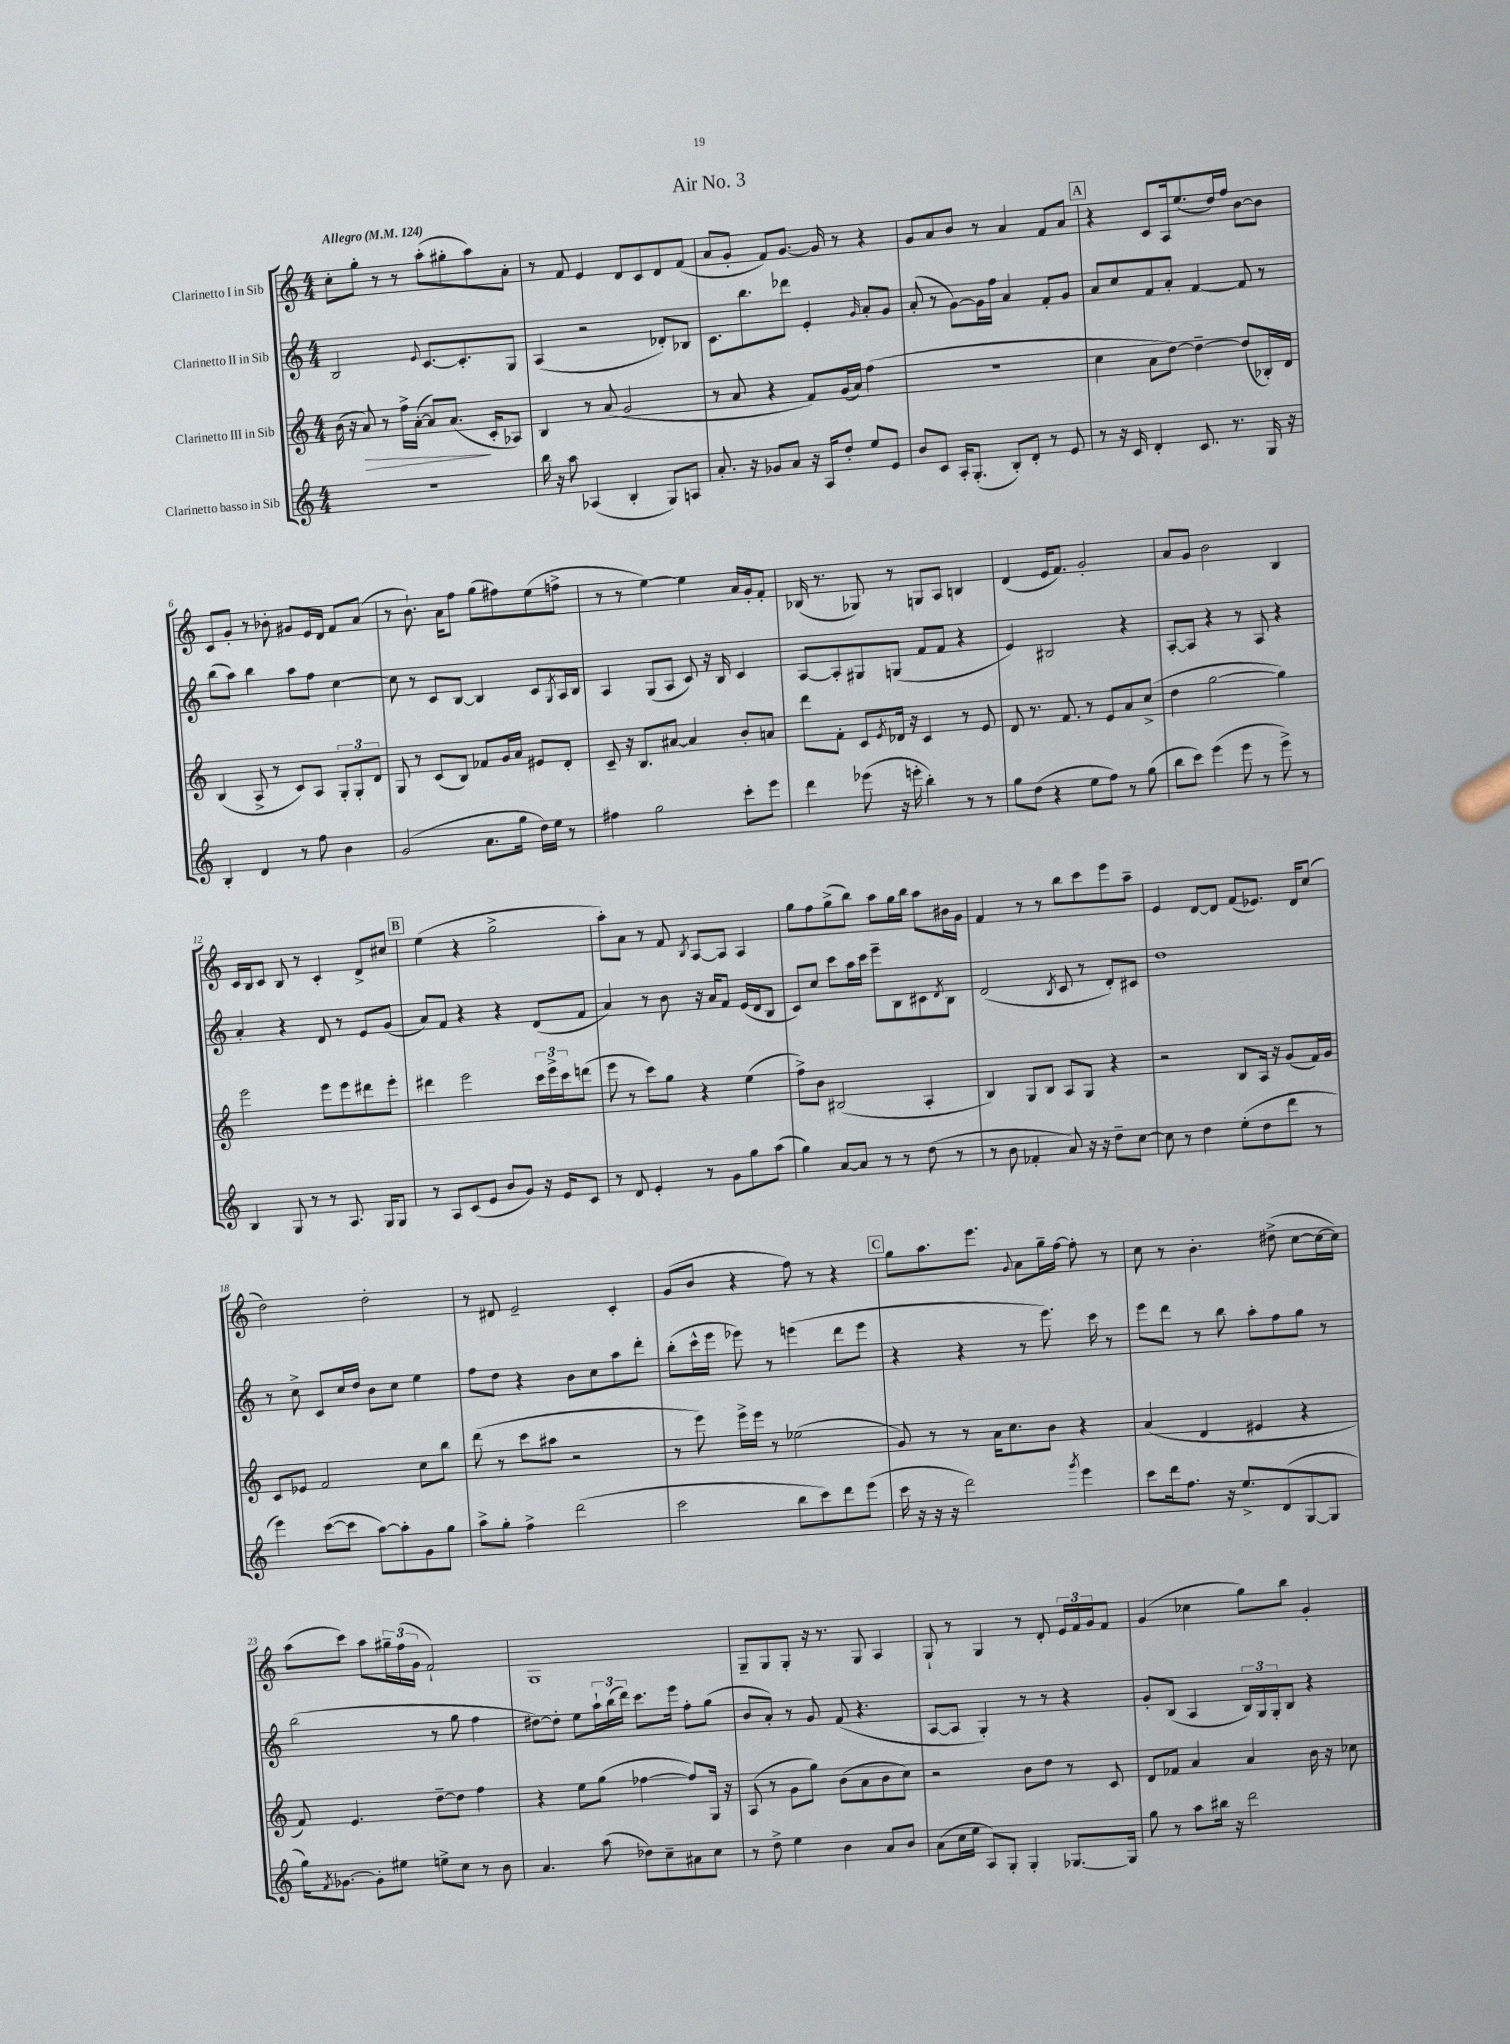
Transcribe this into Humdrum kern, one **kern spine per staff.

**kern	**kern	**kern	**kern
*staff4	*staff3	*staff2	*staff1
*clefG2	*clefG2	*clefG2	*clefG2
*k[]	*k[]	*k[]	*k[]
*M4/4	*M4/4	*M4/4	*M4/4
*MM124	*MM124	*MM124	*MM124
1r	(16b\	2B/	8cc'\L
.	16r	.	.
.	8a/)	.	8gg'\J
.	8r	.	8r
.	16ff^\LL	.	8r
.	([16a'\JJ	.	.
.	.	8qqe/	.
.	8a/]L)	[8.c/L	(8aa'\L
.	(8.a/J	.	8gg#'\
.	.	8.c'/]	.
.	.	.	8aa\)
.	16c'/LK	.	.
.	8A-/J)	8G/J	8a'\J
=	=	=	=
16bb\	4B/	(4A/	8r
16r	.	.	.
8aa\	.	.	8f/
(4A-/	8r	2r	4e/
.	(8a/	.	.
4B'/	2g/	.	8d/L
.	.	.	8c/
8G/L)	.	8d-'/L)	8d/
8A/J	.	8B-/J	(8f/J
=	=	=	=
8.a'/	8r	8.c\L	8a/L
.	8a/	.	8g'/J
16r	.	8.bb\	.
8g-/L	4r	.	8f/L)
8a/J	.	8ddd-\J	[8.g/J
16r	8f/L)	4e'/	.
16A/LK	.	.	16g/]
8dd'/J	(16g/L	.	8r
.	16a/JJ)	.	.
.	.	16qqg/	.
8ee/L	(4ff\	8a'/L	4r
8e/J	.	8g/J	.
=	=	=	=
8b/L	1r	(8a'/	8g/L
8c/J	.	8r	8a/
16A'/LK	.	[8g\L)	8b/J
(8.G'/J	.	.	.
.	.	16g\]L	8r
.	.	16ff\JJ	.
8B'/L)	.	4a/	4a/
8d'/J	.	.	.
8r	.	8f'/L	8f/L
8e/	.	8g/J	8a/J
=	=	=	=
8r	4cc\	8a/L	4r
16r	.	8cc/	.
16c/	.	.	.
4d'/	8a\L	8f/	8c/L
.	[8dd\J)	8a'/J	16A/k
.	.	.	(8.ee/
8.c/	4dd~\_	[4f/	.
.	.	.	16dd/L)
8.r	.	.	16ff/JJ
.	(8dd/]L	8f/]	[8b\L
16G/	16B-'/L)	8r	8b\]J
16r	16d/JJ	.	.
=	=	=	=
4B'/	(4B/	(8bb\L	8c/L
.	.	8aa\J)	8g'/J
4d/	8A^/	4bb\	8r
.	8r	.	8b-'\
8r	8c/L)	8aa\L	8g#/L
8ff\	8A/J	8ff\J	16e/L
.	.	.	16d/JJ
4b\	12G'/L	[4cc\	8f/L
.	12G'/	.	.
.	.	.	(8a/J
.	12d/J	.	.
=	=	=	=
(2g/	8G/	8cc\]	8r
.	8r	8r	8.b`\)
.	(8c/L	8c/L	.
.	.	.	16a\LK
.	8B/J)	[8B/J	8ff\J
8.a\L	8f-/L	4B/]	(8gg\L
.	16g/L	.	8ff#\)
16gg\Jk	16a/JJ	.	.
16dd\LL)	8e#/L	8c/L	(8ee\
16ee\JJ	.	.	.
.	.	8qG/	.
8r	8d'/J	16A/L	8ff^\J
.	.	16B/JJ	.
=	=	=	=
4ff#\	8c~/	4A/	8r
.	16r	.	8r
.	8.B/L	.	.
2gg\	.	(8G/L	[4ee\)
.	[8a#/J	8A/J	.
.	4a#/]	8c/)	4ee\]
.	.	16r	.
.	.	16B/	.
8ccc'\L	8b'/L	4c/	16a/LL
.	.	.	16g'/J
8eee\J	8a/J	.	8f'/J
=	=	=	=
4ddd\	8ddd\L	[8A/L	(16B-/
.	.	.	8.r
.	8f'\J	8A'/]	.
(8eee-\	8c/L	8G#/	8G-/)
.	8qe/	.	.
16r	16d-/Jk	(8G/J	8r
16eee'\	16r	.	.
4bb'\)	4c/	8f/L	8G/L
.	.	8f/J	8A/J
8r	8r	4r	4B/
8r	8e/	.	.
=	=	=	=
8gg\L	8d/	4e/)	(4d/
(8dd\J	8.r	.	.
4r	.	2B#/	16e/LK
.	8.f/	.	8.f/J)
8ee\L	8r	.	2g'/
8ff\J)	8e/L	.	.
8r	8a/	4r	.
(8gg\	(8cc^/J	.	.
=	=	=	=
8bb\L	4dd\	[8A'/L	8a/L
8ccc\J)	.	8A/]J	8g/J
(4eee\	[2gg\	4r	2b\
8eee\	.	8r	.
8r	.	8A/	.
8eee^\)	4gg\])	4r	4B/
8r	.	.	.
=	=	=	=
4B/	2eee\	4a'/	16c/LL
.	.	.	16B/J
.	.	.	8c/J
8G/	.	4r	8B/
8r	.	.	8r
8r	8eee\L	8d/	4c'/
8.A/	8eee\	8r	.
.	8ddd#\	8e/L	8d^/L
16G/LK	.	.	.
8G/J	8eee'\J	(8g/J	8cc#/J
=	=	=	=
8r	4ddd#\	8a/L)	(4ee\
8A/L	.	8f/J	.
(8c/	2eee\	4r	4r
8e/J	.	.	.
8b/L	.	4r	2gg^\
8g/J)	.	.	.
16r	24ccc\LL	(8d/L	.
.	24eee^\	.	.
16e/LK	.	.	.
.	24ccc\J	.	.
8c/J	(8ddd\J	8f/J	.
=	=	=	=
8r	8eee\	4a/)	8aa'\L)
8d/	8r	.	8a\J
4e'/	8ccc\L)	8r	8r
.	8gg\J	8b\	8f/
.	.	.	8qB/
8r	4r	16r	[8A/L
.	.	16a/LK	.
8g\L	.	8f/J	8A/]J
8gg\	(4ee\	(16e/LL	4A/
.	.	16d/J	.
(8aa\J	.	8B/J	.
=	=	=	=
4gg\)	8ff^\L)	8c/L)	8gg\L
.	8b\J	8cc/J	8ff\
[8a/L	(2B#/	8ccc\L	(8gg^\
8a/]J	.	16aa\L	8bb\J)
.	.	16ccc\JJ	.
8r	.	8eee~\L	8aa\L
8r	.	8B\	16gg\L
.	.	.	16bb\JJ
(8dd\	4A'/	8c#\	8aa\L
.	.	8qd/	.
8r	.	8B\J	16b#\L
.	.	.	16g\JJ
=	=	=	=
8r	4B/)	(2d/	4f/
8b\	.	.	.
4f-'/	8G/L	.	8r
.	8B/J	.	8r
.	.	8qB/	.
8a/)	8A/L	8c/	8bb\L
16r	8G/J	8r	8ccc\
16r	.	.	.
8dd~\L	4r	8d'/L)	8eee\
[8cc\J	.	8c#/J	8aa~\J
=	=	=	=
8cc\]	2r	1dd	4e/
8r	.	.	.
4dd\	.	.	[8d/L
.	.	.	8d/]J
(8ee'\L	8B/L	.	(8f/L
8dd\	16A/Jk	.	8.e-/J)
.	16r	.	.
8ddd\J	(8g/L	.	.
.	.	.	16d/LK
8r	16f/L)	.	(8cc/J
.	16g/JJ	.	.
=	=	=	=
4eee\)	8c/L	8r	2dd\)
.	8e-/J	8cc^\	.
([8ccc\L	2f/	8c/L	.
8ccc\]J	.	16cc/L	.
.	.	16dd/JJ	.
[8aa\L)	.	8b\L	2dd'\
8aa'\]	.	8cc\J	.
8g\	8cc\L	4ee\	.
8gg\J	8bb\J	.	.
=	=	=	=
8aa^\L	(8ddd\	8ff\L	8r
8gg'\J	8r	8dd\J	8d#/
4ff^\	8ccc\L	4r	2e~/
.	8aa#\J	.	.
(2ddd\	2r	8b\L	.
.	.	8cc\	.
.	.	8aa\	4c'/
.	.	8ddd'\J	.
=	=	=	=
2ccc\	8r	(8bb'\L	(8g/L
.	8eee\)	16ccc^^\L	8b/J
.	.	16eee\JJ	.
.	16eee^\LL	8eee-\)	4r
.	16eee\JJ	.	.
.	8r	8r	.
8bb\L	(2ee-\	(4eee\	8ff\)
8ccc\)	.	.	8r
8ddd\	.	8ddd\L	4r
(8eee\J	.	8eee\J	.
=	=	=	=
16ccc\	8g/)	4r	8gg\L
16r	.	.	.
16r	8r	.	8.aa\
16r	.	.	.
2ddd\)	8r	4r	.
.	.	.	8.eee\J
.	16a\LK	.	.
.	8.cc\	.	.
.	.	.	8qqg/
.	.	8r	8a\L
.	8b\J	8.eee\)	16gg~\L
.	.	.	[16ff\JJ
8qggg/	.	.	.
4eee\	4r	.	8ff'\]
.	.	16ccc\	.
.	.	8r	8r
=	=	=	=
8ccc\L	(4a/	8eee\L	8cc\
16ddd\k	.	8ddd\J	8r
8.ff\J	.	.	.
.	4d/	8r	4.b'\
16r	.	8bb\	.
8.ee^/L	.	.	.
.	4e#/	8aa'\L	.
(8d/	.	8ff\	(8dd#^\
[8G/	4r	8gg\J	[8cc\L
8G/]J	.	8r	16cc\_L
.	.	.	16cc\]JJ)
=	=	=	=
16gg\LK)	8f/)	(2bb\	(8aa\L
8qf/	.	.	.
[8.g-\J	.	.	.
.	4.e/	.	8ccc\J)
8g-'\]L	.	.	8aa\L
8ee#\J	.	.	24gg#~\L
.	.	.	(24ff\
.	.	.	24g\JJ
8ee^\L	[8dd~\L	8r	2f`/)
8cc\J	8dd\]J	8gg\	.
8r	4ff\	4ff\	.
8b\	.	.	.
=	=	=	=
4.a/	4r	[8dd#\L)	1G
.	.	8dd#'\]J	.
.	8ee\L	8ee\L	.
(8aa\	(8gg\J	24aa`\L	.
.	.	(24bb\	.
.	.	24ddd\JJ)	.
8dd-\L)	[4ff-\	8.ccc\L	.
8cc~\	.	.	.
.	.	16eee\Jk	.
8a#\	8ff-/]L)	8ff'\L	.
8cc\J	16G/Jk	(8gg\J	.
.	16r	.	.
=	=	=	=
8r	(8A/	8b/L	8G~/L
8dd^\	8r	8a'/J)	8G/
4ee\	8g\L	8r	8G'/J
.	8gg\J)	8g/	16r
.	.	.	8.r
4b\	(8b\L	(8f/	.
.	8a\	4.r	8G/
8a/L	8b\	.	4A/
8b/J	8cc\J)	.	.
=	=	=	=
(8a\L	2r	[8A/L	8G`/
16cc\L	.	8A/]J	8r
16ee\JJ	.	.	.
8A/L)	.	4G'/)	4G/
8G'/J	.	.	.
4G'/	8b\L	8r	8r
.	8dd\J	8r	8d'/
[8.G-/L	8r	4r	24e/LL
.	.	.	24f/
.	.	.	24g/J
.	8c/	.	8f/J
16G-/]Jk	.	.	.
=	=	=	=
8gg\	8d/L	8g'/L	(4g/
8r	8f-/J	(8B/J	.
8aa\L	4a/	4A/	4cc-\
16bb#\Jk	.	.	.
16r	.	.	.
2ddd\	4a/	24B/LL)	8gg\L)
.	.	24G/	.
.	.	24G'/J	.
.	.	8B/J	8bb\J
.	16b\	4r	4g'/
.	16r	.	.
.	8cc-\	.	.
==	==	==	==
*-	*-	*-	*-
